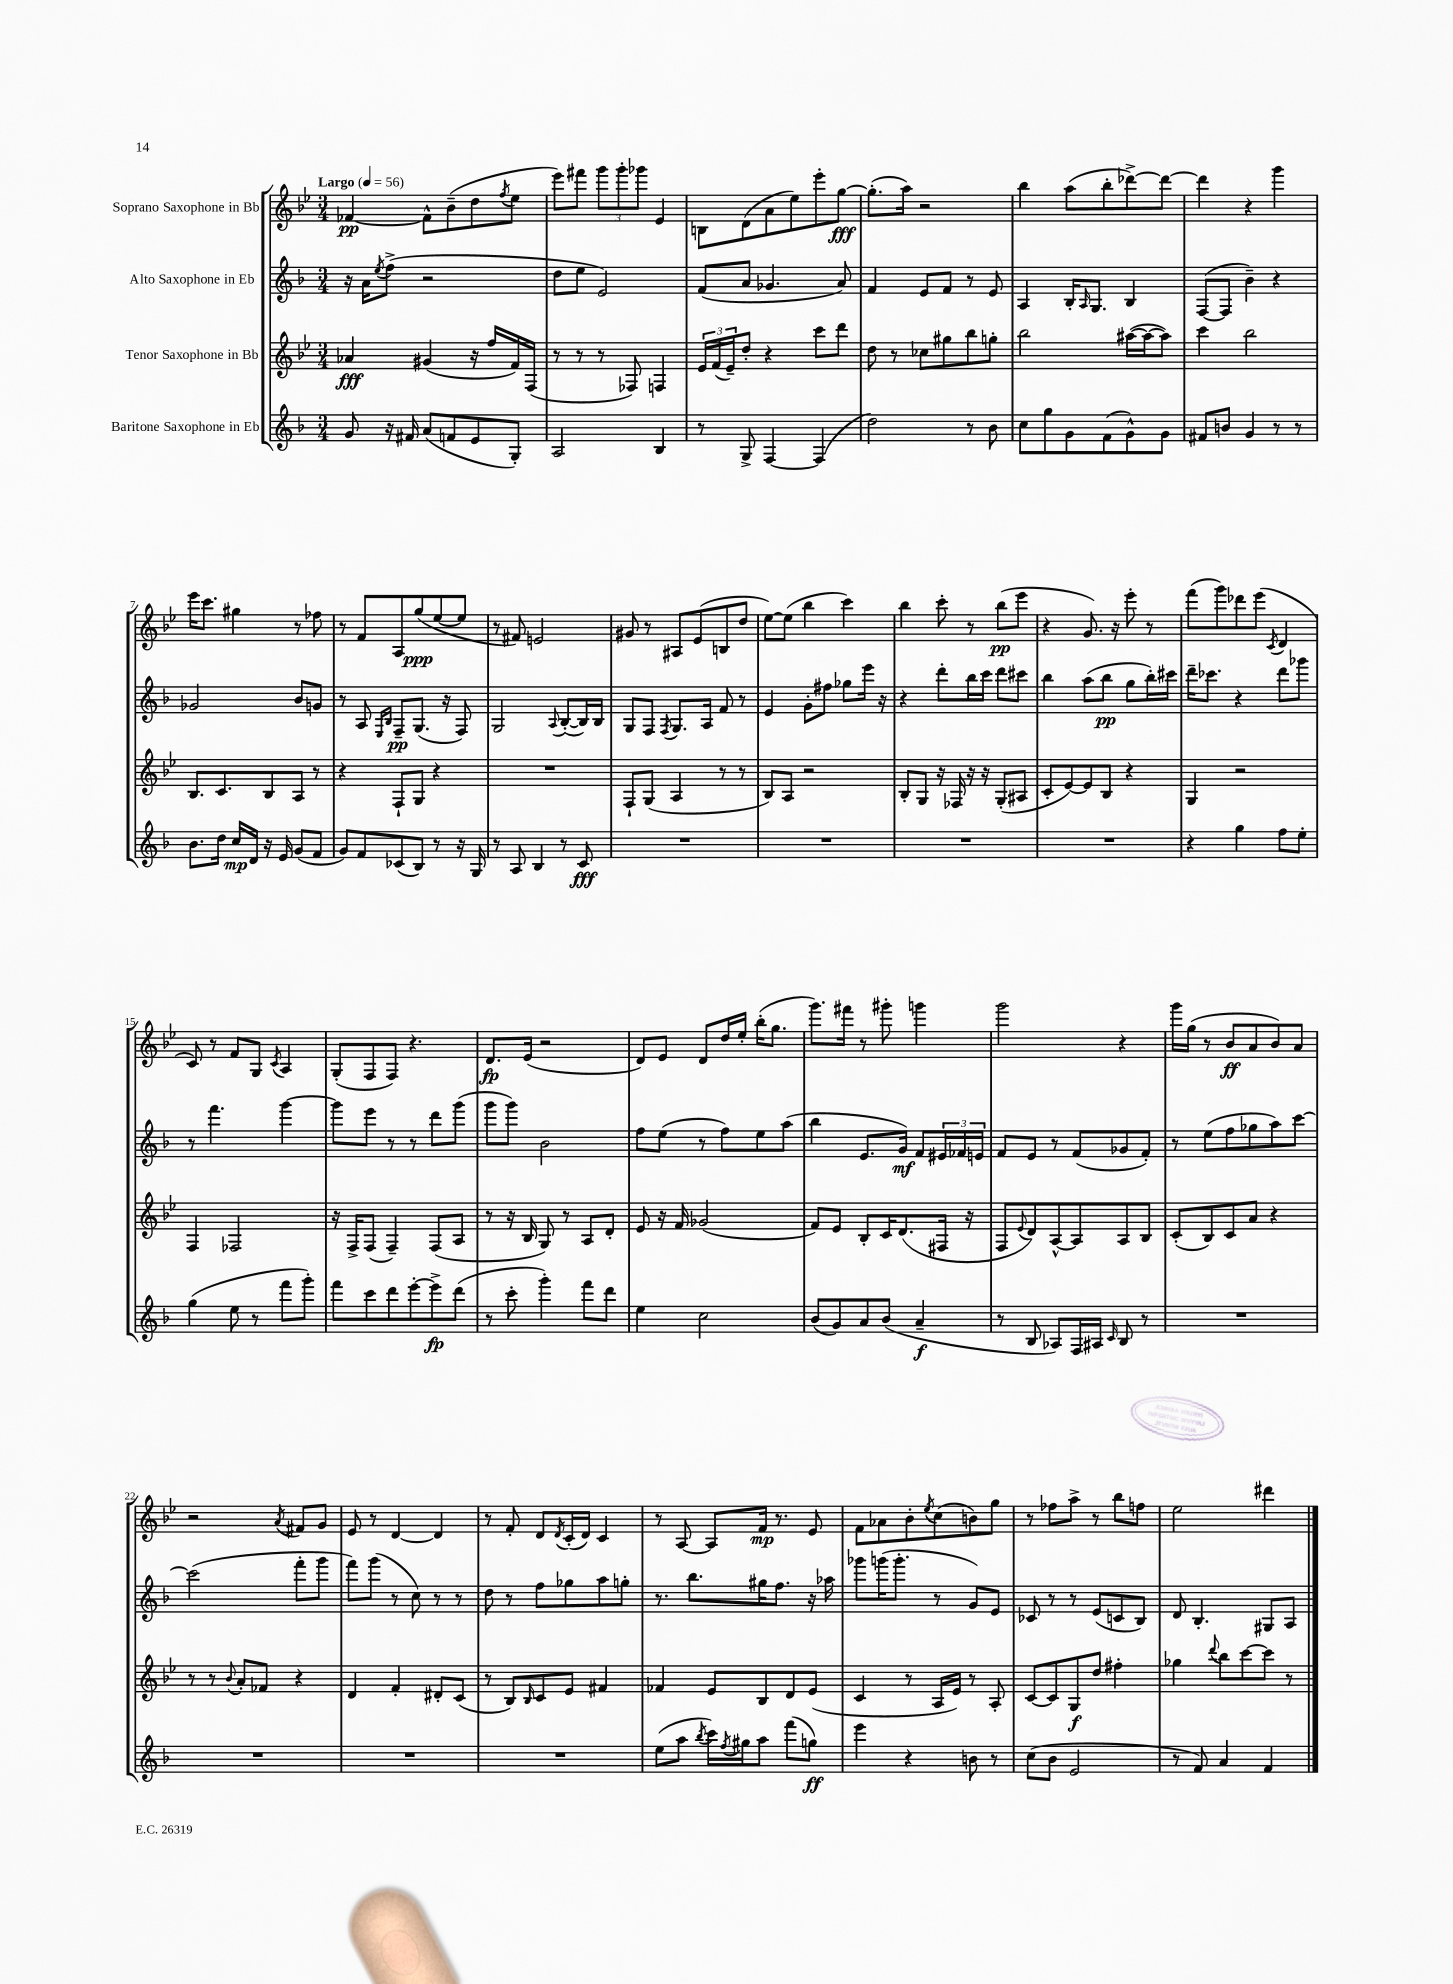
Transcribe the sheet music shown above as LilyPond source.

<<
\new StaffGroup <<
\new Staff = "s0" \with { instrumentName = "Soprano Saxophone in Bb" } {
    \clef treble \key bes \major \numericTimeSignature \time 3/4 \tempo "Largo" 4 = 56
    fes'4~\pp fes'8-^ bes'8--( d''8 \acciaccatura { f''8 } ees''8 |
    ees'''8) fis'''8 \tuplet 3/2 { g'''8 g'''8-. ges'''8 } ees'4 |
    b8 d'8( a'8 ees''8) ees'''8-. g''8~\fff |
    g''8.-.( a''16) r2 |
    bes''4 a''8( bes''8-. des'''8~->) des'''8~ |
    des'''4 r4 g'''4 |
    ees'''16 c'''8. gis''4 r8 fes''8 |
    r8 f'8 a8 g''8\ppp( ees''8~ ees''8 |
    r8 fis'8) e'2 |
    gis'8 r8 ais8 ees'8( b8 d''8 |
    ees''8~) ees''8( bes''4 c'''4) |
    bes''4 c'''8-. r8 bes''8\pp( ees'''8 |
    r4 g'8.) r16 ees'''8-. r8 |
    f'''8( g'''8) des'''8 ees'''8( \acciaccatura { c'8 } d'4 |
    c'8) r8 f'8 g8 \acciaccatura { c'8 } a4 |
    g8-.( f8 f8) r4. |
    d'8.\fp ees'16( r2 |
    d'8) ees'8 d'8 d''16 ees''16-. bes''16-.( g''8. |
    g'''8.) fis'''16 r8 gis'''8-. g'''4 |
    g'''2 r4 |
    g'''16 g''16( r8 bes'8\ff a'8 bes'8) a'8 |
    r2 \acciaccatura { a'8 } fis'8 g'8 |
    ees'8 r8 d'4~ d'4 |
    r8 f'8-. d'8 \acciaccatura { d'8 } c'16-.( d'16) c'4 |
    r8 a8~ a8 f'16\mp r8. ees'8 |
    f'8 aes'8 bes'8-. \acciaccatura { ees''8 } c''8( b'8) g''8 |
    r8 fes''8 a''8-> r8 bes''8 f''8 |
    ees''2 dis'''4 \bar "|." |
}
\new Staff = "s1" \with { instrumentName = "Alto Saxophone in Eb" } {
    \clef treble \key f \major \numericTimeSignature \time 3/4
    r16 a'16 \acciaccatura { e''8 } f''8->( r2 |
    d''8 e''8 e'2) |
    f'8( a'8 ges'4. a'8) |
    f'4 e'8 f'8 r8 e'8 |
    a4 bes16-. \grace { a16 } g8. bes4 |
    f8~( f8 bes'4--) r4 |
    ges'2 bes'8 g'8 |
    r8 a8 \grace { e16 bes16 } f8--\pp g8.( r16 f8) |
    g2 \appoggiatura { a8 } bes8~-.( bes16) bes16 |
    g8 f8 \acciaccatura { f8 } g8. a16 f'8 r8 |
    e'4 g'8-. fis''8 ges''8 e'''16 r16 |
    r4 d'''8-. bes''16 c'''16 d'''8 cis'''8 |
    bes''4 a''8( bes''8\pp g''8 bes''16-.) cis'''16 |
    d'''16-- ces'''8. r4 d'''8 ges'''8 |
    r8 f'''4. g'''4~ |
    g'''8 e'''8 r8 r8 d'''8 g'''8( |
    g'''8 g'''8) bes'2 |
    f''8 e''8( r8 f''8) e''8 a''8( |
    bes''4 e'8. g'16\mf) f'8 \tuplet 3/2 { eis'16 fes'16 e'16 } |
    f'8 e'8 r8 f'8( ges'8 f'8-.) |
    r8 e''8( f''8 ges''8 a''8) c'''8~ |
    c'''2( f'''8-. g'''8 |
    f'''8) g'''8( r8 c''8) r8 r8 |
    d''8 r8 f''8 ges''8 a''8 g''8-. |
    r8. bes''8. gis''16 f''8. r16 aes''16 |
    ges'''8 g'''16( g'''8.-. r8 g'8) e'8 |
    ces'8 r8 r8 e'8( c'8 bes8) |
    d'8 bes4.-. gis8 a8 \bar "|." |
}
\new Staff = "s2" \with { instrumentName = "Tenor Saxophone in Bb" } {
    \clef treble \key bes \major \numericTimeSignature \time 3/4
    aes'4\fff gis'4( r16 f''16 f'16) f16( |
    r8 r8 r8 fes8) f4 |
    \tuplet 3/2 { ees'16 f'16( ees'16--) } d''8-. r4 c'''8 d'''8 |
    d''8 r8 ces''8 gis''8 bes''8 g''8-. |
    bes''2 ais''16~( ais''16~ ais''8) |
    c'''4 bes''2 |
    bes8. c'8. bes8 a8 r8 |
    r4 f8-! g8 r4 |
    R2. |
    f8-! g8( a4 r8 r8 |
    bes8) a8 r2 |
    bes8-. g8 r16 fes16 r16 r16 g8-.( ais8 |
    c'8-. ees'8~) ees'8 bes8 r4 |
    g4 r2 |
    f4 fes2 |
    r16 f16-> f8( f4--) f8( a8 |
    r8 r16 bes16 g8) r8 a8 d'8-. |
    ees'8 r16 f'16 ges'2( |
    f'8) ees'8 bes8-. c'16 d'8.( fis16 r16 |
    f8 \appoggiatura { ees'8 } d'8) a8~-^ a8 a8 bes8 |
    c'8-.( bes8) c'8 a'8 r4 |
    r8 r8 \appoggiatura { bes'8 } a'8-. fes'8 r4 |
    d'4 f'4-. dis'8-. c'8( |
    r8 bes8) \grace { bes16 } c'8 ees'8 fis'4 |
    fes'4 ees'8 bes8 d'8 ees'8( |
    c'4 r8 a16 ees'16) r8 a8-. |
    c'8~ c'8 g8\f d''8 fis''4-. |
    ges''4 \appoggiatura { d'''8 } bes''8 c'''8~ c'''8 r8 \bar "|." |
}
\new Staff = "s3" \with { instrumentName = "Baritone Saxophone in Eb" } {
    \clef treble \key f \major \numericTimeSignature \time 3/4
    g'8 r16 fis'16 a'8( f'8 e'8 g8-.) |
    a2 bes4 |
    r8 g8-> f4~ f4( |
    d''2) r8 bes'8 |
    c''8 g''8 g'8 f'8( g'8-^) g'8 |
    fis'8 b'8 g'4 r8 r8 |
    bes'8. d''16 c''16\mp d'16 r16 e'16 g'8( f'8 |
    g'8) f'8 ces'8( bes8) r8 r16 g16 |
    r8 a8 bes4 r8 c'8\fff |
    R2. |
    R2. |
    R2. |
    R2. |
    r4 g''4 f''8 e''8-. |
    g''4( e''8 r8 f'''8 g'''8-.) |
    f'''8 c'''8 d'''8 e'''8~-. e'''8->\fp d'''8( |
    r8 c'''8-. g'''4-.) f'''8 d'''8 |
    e''4 c''2 |
    bes'8( g'8) a'8 bes'8( a'4--\f |
    r8 bes8 aes8) f16 ais16 \grace { c'16 } bes8 r8 |
    R2. |
    R2. |
    R2. |
    R2. |
    e''8( a''8 \acciaccatura { bes''8 } c'''16) \acciaccatura { f''8 } gis''16 a''8 f'''8( g''8\ff) |
    e'''4 r4 b'8 r8 |
    c''8( bes'8 e'2 |
    r8 f'8) a'4 f'4 \bar "|." |
}
>>
>>
